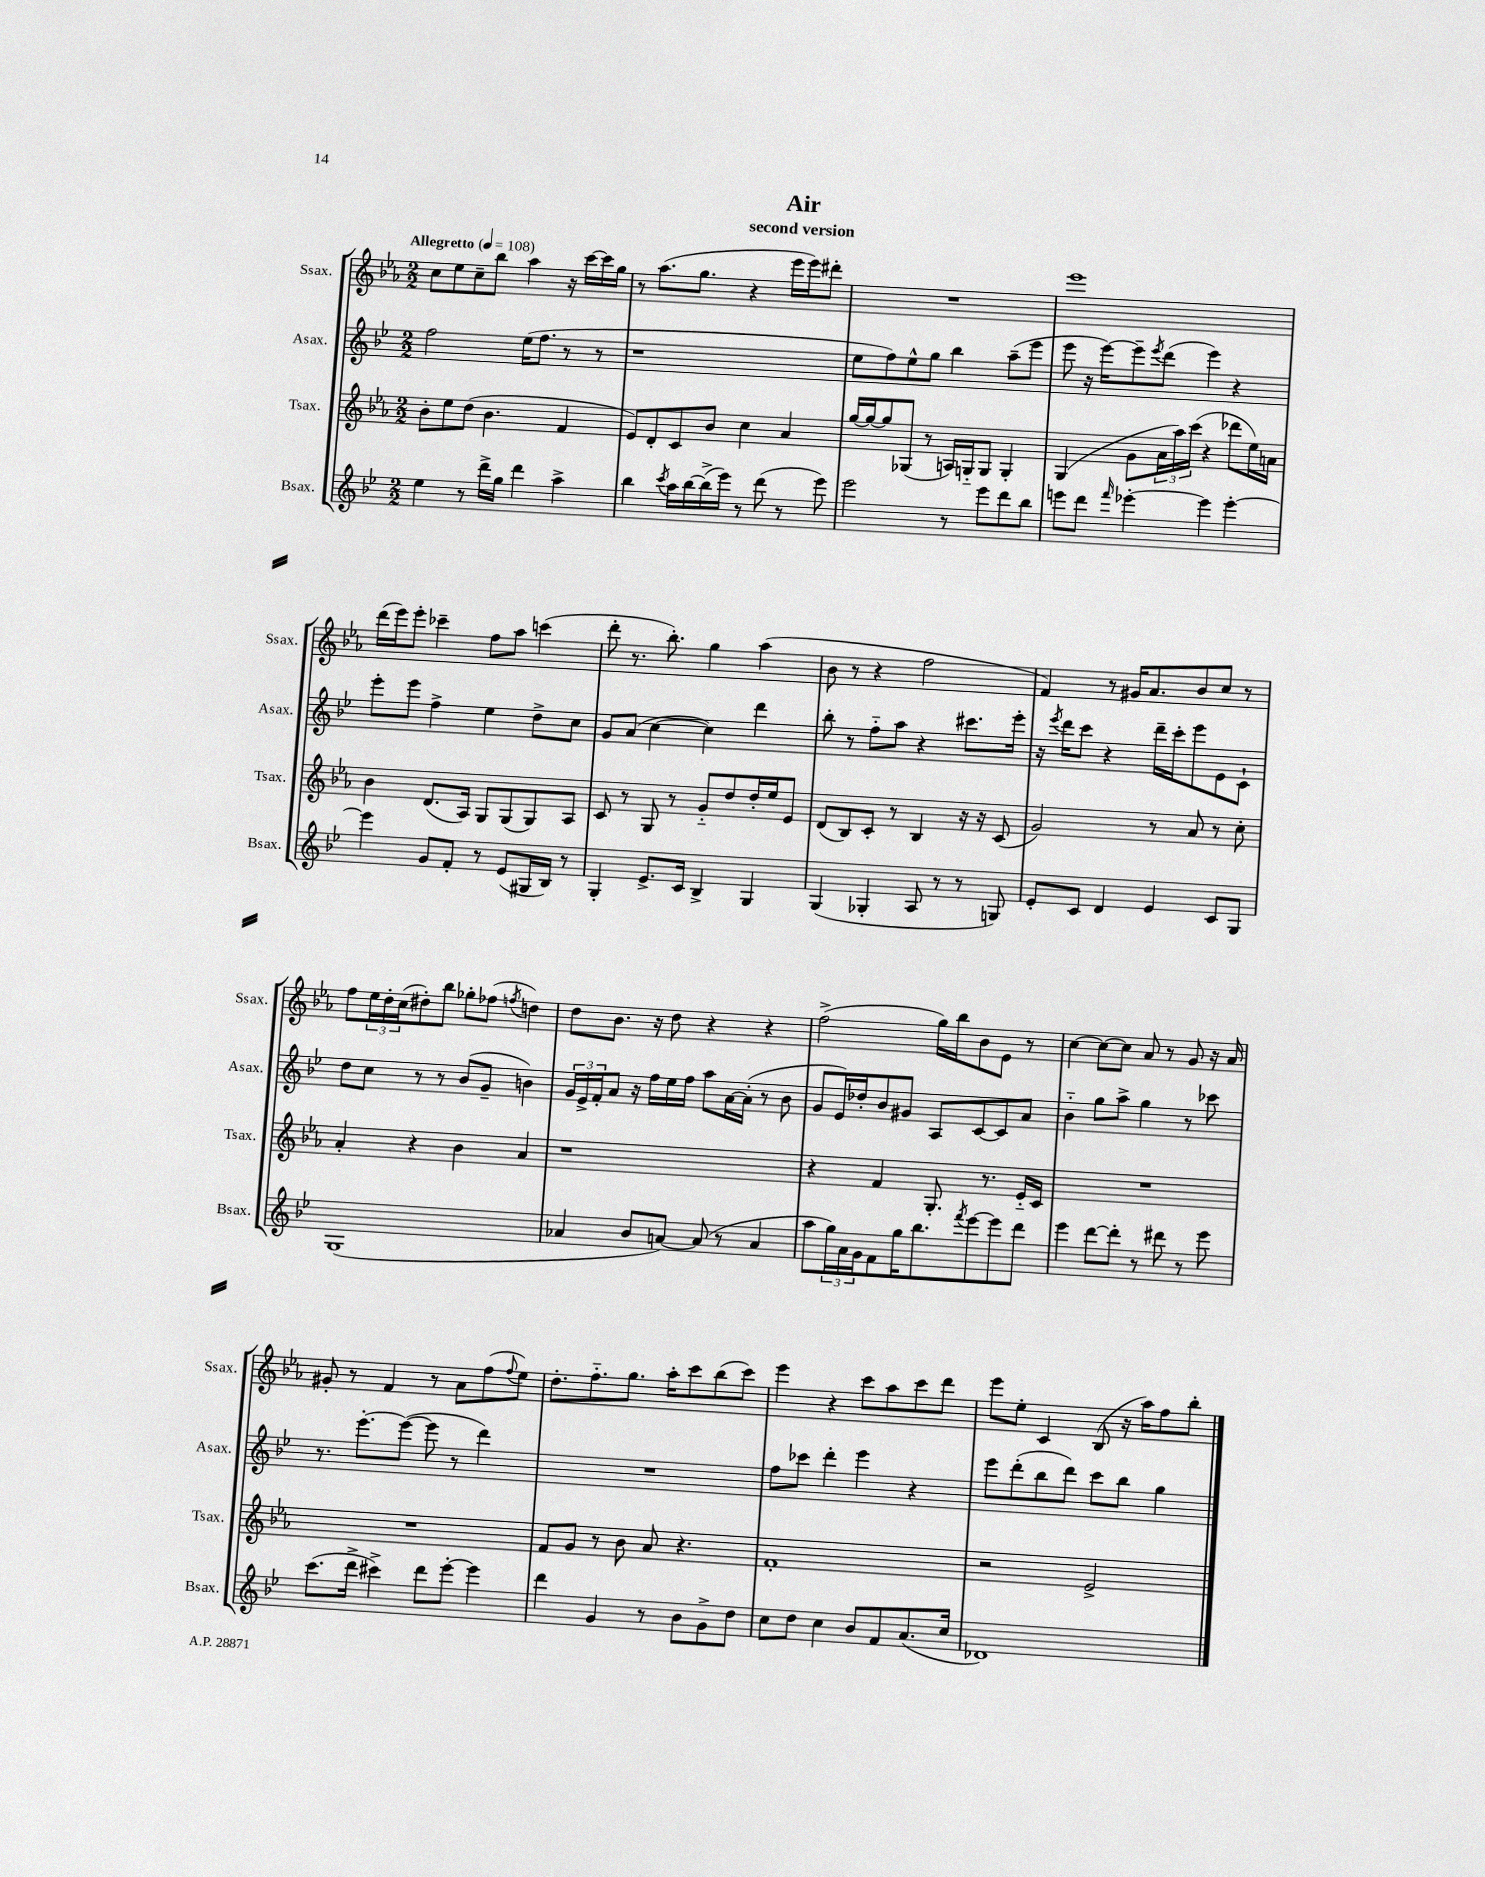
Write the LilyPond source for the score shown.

\header { title = "Air" subtitle = "second version" }
<<
\new StaffGroup <<
\new Staff = "s0" \with { instrumentName = "Ssax." shortInstrumentName = "Ssax." } {
    \clef treble \key ees \major \numericTimeSignature \time 2/2 \tempo "Allegretto" 4 = 108
    c''8 ees''8 c''8-- bes''8 aes''4 r16 c'''16~ c'''16 g''16 |
    r8 aes''8.( g''8. r4 ees'''16 ees'''16) dis'''8-. |
    R1 |
    ees'''1 |
    d'''16( ees'''16) ees'''8-. ces'''4-- f''8 aes''8 c'''4( |
    d'''8-. r8. bes''8.-.) g''4 aes''4( |
    bes'8 r8 r4 f''2 |
    f'4) r8 gis'16 aes'8. bes'8 c''8 r8 |
    f''8 \tuplet 3/2 { ees''16 d''16-. c''16( } dis''8-.) bes''8 ges''8-. fes''8( \acciaccatura { f''8 } d''4) |
    d''8 bes'8. r16 d''8 r4 r4 |
    f''2->( g''16) bes''16 bes'8 ees'8 r8 |
    c''4~ c''8~ c''8 aes'8 r8 g'8 r16 aes'16 |
    gis'8-. r8 f'4 r8 aes'8 f''8( \appoggiatura { f''8 } ees''8) |
    d''8.-. f''8.-_ g''8. aes''16-. c'''8 bes''8( c'''8) |
    ees'''4 r4 c'''8 aes''8 c'''8 d'''8 |
    ees'''8 ees''8-. c'4 bes8( r16 aes''16) f''8 bes''8-. \bar "|." |
}
\new Staff = "s1" \with { instrumentName = "Asax." shortInstrumentName = "Asax." } {
    \clef treble \key bes \major \numericTimeSignature \time 2/2
    f''2 ees''16( f''8. r8 r8 |
    r1 |
    ees''8 f''8) ees''8-^ g''8 bes''4 a''8--( ees'''8 |
    ees'''8 r16 ees'''16~) ees'''8-- \acciaccatura { ees'''8 } d'''8( ees'''4) r4 |
    ees'''8-. ees'''8 f''4-> ees''4 d''8-> c''8 |
    g'8 a'8( c''4~ c''4) d'''4 |
    bes''8-. r8 f''8-_ a''8 r4 cis'''8. ees'''16-. |
    r16 \acciaccatura { ees'''8 } d'''16 c'''8 r4 d'''16-- c'''16-. ees'''8 ees'8 c'8-! |
    d''8 c''8 r8 r8 bes'8( g'8-- b'4) |
    \tuplet 3/2 { g'16 ees'16-> f'16-. } a'8 r16 f''16 ees''16 f''16 a''8 a'16~ a'16-.( r8 bes'8 |
    g'8 ees'16) des''16-. bes'8 gis'8 a8 c'8~ c'8 a'8 |
    bes'4-_ g''8 a''8-> g''4 r8 ces'''8 |
    r8. ees'''8.~-. ees'''8~( ees'''8 r8 d'''4) |
    R1 |
    f''8 ces'''8 d'''4-. ees'''4 r4 |
    ees'''8 d'''8-.( bes''8 d'''8) c'''8 bes''8 g''4 \bar "|." |
}
\new Staff = "s2" \with { instrumentName = "Tsax." shortInstrumentName = "Tsax." } {
    \clef treble \key ees \major \numericTimeSignature \time 2/2
    bes'8-. ees''8 d''8( bes'4. f'4 |
    ees'8) d'8-. c'8 bes'8 c''4 aes'4 |
    g''16~ g''16~ g''8 ges8( r8 a16) g16-_ g8 g4-. |
    g4( g'8 \tuplet 3/2 { aes'16 aes''16) c'''16( } r4 des'''8 ees''16) a'16 |
    bes'4 d'8.( aes16) g8 g8( g8) aes8 |
    c'8 r8 g8 r8 g'8-_ d''8 d''16-. ees''16 ees'8 |
    d'8( bes8) c'8-. r8 bes4 r16 r16 c'8( |
    g'2) r8 aes'8 r8 c''8-. |
    aes'4-. r4 bes'4 aes'4 |
    r1 |
    r4 f'4 g8.-. r8. ees'16-_ c'16 |
    R1 |
    R1 |
    f'8 g'8 r8 bes'8 aes'8 r4. |
    f'1-. |
    r2 ees'2-> \bar "|." |
}
\new Staff = "s3" \with { instrumentName = "Bsax." shortInstrumentName = "Bsax." } {
    \clef treble \key bes \major \numericTimeSignature \time 2/2
    ees''4 r8 d'''16-> g''16 d'''4 a''4-> |
    bes''4 \acciaccatura { c'''8 } a''16 bes''16~ bes''16->( ees'''16) r8 d'''8( r8 ees'''8) |
    ees'''2 r8 ees'''8 d'''8 bes''8 |
    e'''8 d'''8 \grace { f'''16 } ees'''4~-. ees'''4 ees'''4~-. |
    ees'''4 g'8 f'8-. r8 ees'8( gis16 bes16) r8 |
    g4-. ees'8.-> c'16 bes4-> g4 |
    g4( ges4-. a8 r8 r8 g8) |
    ees'8-. c'8 d'4 ees'4 c'8 g8 |
    g1( |
    aes'4 bes'8 a'8~) a'8( r8 a'4 |
    a''8 \tuplet 3/2 { g''16) a'16 g'16 } f'8 g''16 bes''8. \acciaccatura { f'''8 } ees'''8~ ees'''8 d'''8 |
    ees'''4 d'''8~ d'''8-. r8 dis'''8 r8 ees'''8 |
    c'''8.( d'''16-> cis'''4->) d'''8 ees'''8~-. ees'''4 |
    d'''4 g'4 r8 bes'8 g'8-> d''8 |
    c''8 d''8 c''4 bes'8 f'8 a'8.( c''16 |
    des'1) \bar "|." |
}
>>
>>
\layout { \context { \Score \remove "Bar_number_engraver" } }
